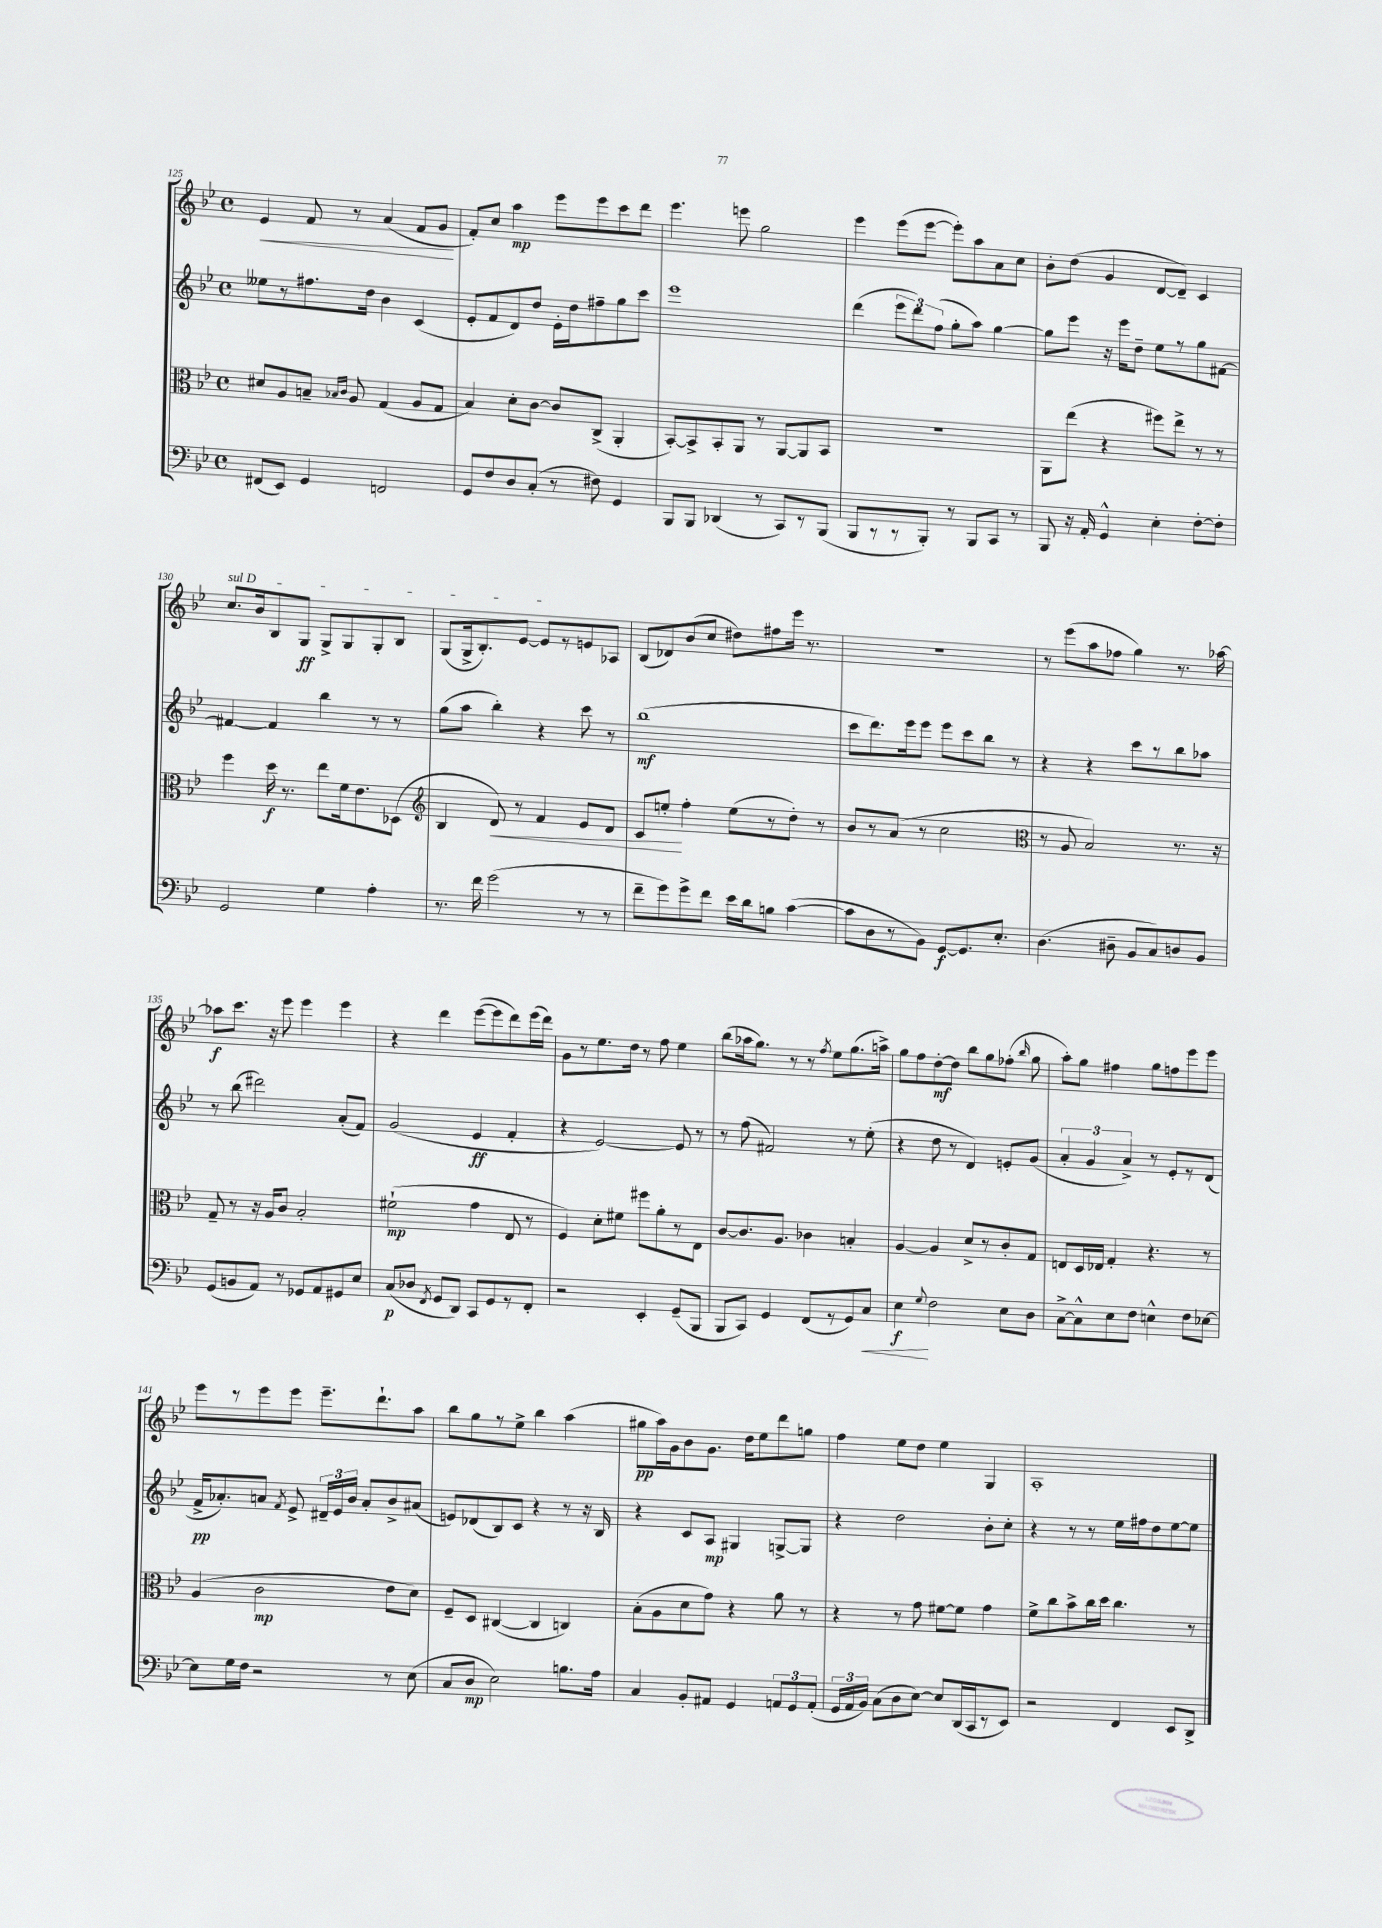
<<
\new StaffGroup <<
\new Staff = "s0" {
    \clef treble \key bes \major \defaultTimeSignature \time 4/4
    \autoBeamOff ees'4\< f'8 r8 a'4( f'8[ g'8]\! |
    f'8[-.) c''8] a''4\mp ees'''8[ ees'''8 c'''8 d'''8] |
    ees'''4. e'''8 g''2 |
    ees'''4 ees'''8[( ees'''8]~ ees'''8[-.) a''8 a'8 c''8] |
    bes'8[-. d''8]( g'4 d'8[~ d'8]--) c'4 |
    \once \override TextSpanner.bound-details.left.text = \markup { \italic "sul D" } c''8.[\startTextSpan bes'16 bes8 g8]\ff g8[-> g8 g8-. bes8] |
    g8[( g16-> bes8.-.) ees'8]~ ees'8[\stopTextSpan r8 e'8 aes8] |
    bes8[( des'8) bes'8( c''8] dis''8[) fis''8 ees'''16] r8. |
    r1 |
    r8 ees'''8[( a''8 fes''8] g''4) r8. aes''16~ |
    aes''8[\f c'''8.] r16 ees'''8 ees'''4 ees'''4 |
    r4 d'''4 ees'''8[~( ees'''8 d'''8) ees'''16( d'''16]) |
    g'8[ r8 ees''8. d''16] r8 f''8 ees''4 |
    bes''8[( aes''16 g''8.]) r8 r8 \acciaccatura { f''8 } ees''8[ g''8.( a''16]->) |
    g''8[ f''8 d''8~-.\mf d''8] bes''8[ g''8 fes''8]-.( \grace { bes''16 } g''8 |
    a''8[-.) g''8] fis''4 g''8[ f''8 ees'''8 ees'''8] |
    ees'''8[ r8 ees'''8 ees'''8] ees'''8.[-- d'''8.-! a''8] |
    bes''8[ g''8 r8 ees''8]-> bes''4 a''4( |
    gis''8[\pp a''16) g'16 bes'8 g'8.] d''16[ ees''8 d'''8 g''8] |
    f''4 ees''8[ d''8] ees''4 g4 |
    a1-. \bar "|." |
}
\new Staff = "s1" {
    \clef treble \key bes \major \defaultTimeSignature \time 4/4
    \autoBeamOff eeses''8[ r8 fis''8. d''16] bes'4 c'4( |
    ees'8[-. f'8 d'8) d''8] ees'16[-. d''16 fis''8-- g''8 c'''8] |
    ees'''1 |
    d'''4( \tuplet 3/2 { ees'''8[ d'''8) f''8]( } g''8[-. a''8]) g''4~ |
    g''8[ ees'''8] r16 ees'''16[ d''8]-- ees''8[ r8 g''8 fis'8]~ |
    fis'4~ fis'4 bes''4 r8 r8 |
    g''8[( a''8] bes''4-.) r4 c'''8 r8 |
    bes''1\mf( |
    c'''8[ d'''8.) ees'''16 ees'''8] ees'''8[ c'''8 bes''8] r8 |
    r4 r4 c'''8[ r8 bes''8 aes''8] |
    r8 bes''8( dis'''2) a'8[-.( f'8]) |
    g'2( ees'4\ff f'4-. |
    r4 ees'2~) ees'8 r8 |
    r8 f''8( fis'2) r8 ees''8-.( |
    r4 d''8 r8 d'4) e'8[-. g'8]( |
    \tuplet 3/2 { a'4-. g'4 a'4->) } r8 ees'8[-. r8 d'8]( |
    f'16[->\pp aes'8.-.) a'8] \acciaccatura { f'8 } ees'8-> \tuplet 3/2 { dis'16[-- ees'16 bes'16] } a'8[-. bes'8-> ais'8]( |
    e'8[) des'8( bes8) c'8] r4 r8 r16 bes16 |
    r4 c'8[ a8]\mp gis4 g8[~-> g8] |
    r4 d''2 bes'8[-. c''8]-. |
    r4 r8 r8 ees''16[ fis''16 d''8 ees''8~ ees''8] \bar "|." |
}
\new Staff = "s2" {
    \clef alto \key bes \major \defaultTimeSignature \time 4/4
    \autoBeamOff dis'8[ a8 b8]-- \grace { bes16[ c'16] } a8 g4( a8[ g8] |
    bes4) d'8[-. c'8]~ c'8[ c8]->( a,4-. |
    bes,8[~-.) bes,8-> bes,8-. a,8] r8 a,8[~ a,8 bes,8] |
    r1 |
    a,8[ ees''8]( r4 fis''8[) ees''8]-> r8 r8 |
    f''4 d''16\f r8. ees''8[ f'16 ees'8. des8]( |
    \clef treble bes4 d'8\<) r8 f'4 ees'8[ d'8] |
    c'8[ e''8]-.\! f''4-. e''8[( r8 d''8]-.) r8 |
    bes'8[ r8 a'8]( r8 c''2 |
    \clef alto r8 a8 bes2) r8. r16 |
    g8-- r8 r16 a16[ c'8] bes2-. |
    fis'2-!\mp( g'4 ees8 r8 |
    f4) d'8[-. fis'8] fis''8[ a'8-. r8 ees8] |
    c'8[~ c'8. a8.] ces'4 b4-. |
    a4~ a4 d'8[-> r8 c'8-. g8] |
    e8[ d16 ees16] g4-. r4. r8 |
    a4( c'2\mp ees'8[ d'8]) |
    f8[-- d8] cis4~( cis4 c4) |
    bes8[-.( a8 d'8 g'8]) r4 a'8 r8 |
    r4 r8 g'8 fis'8[~ fis'8] g'4 |
    f'8[-> c''8 bes'8-> c''16 d''16] c''4. r8 \bar "|." |
}
\new Staff = "s3" {
    \clef bass \key bes \major \defaultTimeSignature \time 4/4
    \autoBeamOff fis,8[( ees,8]) g,4 f,2 |
    g,8[ f8 d8 c8]-.( r8 fis8) g,4 |
    bes,,8[ bes,,8] des,4( r8 c,8[) r8 bes,,8]( |
    bes,,8[ r8 r8 bes,,8]-.) r8 bes,,8[ c,8] r8 |
    bes,,8 r16 a,16-. g,4-^ ees4-. f8[~-. f8]-. |
    g,2 g4 a4-. |
    r8. f'16 g'2( r8 r8 |
    f'8[-- g'8) g'8-> f'8] ees'16[ d'16 b8] c'4~( |
    c'8[ d8 r8 bes,8]) g,8[~\f g,8. ees8.]-. |
    d4.( dis8-- bes,8[ c8) d8 bes,8] |
    g,8[( b,8 a,8]) r8 ges,8[ a,8 gis,8 ees8] |
    c8[\p( des8] \acciaccatura { f,8 } g,8[ d,8]) c,8[ g,8 r8 f,8]-. |
    r2 ees,4-. g,8[--( bes,,8] |
    bes,,8[ c,8]) g,4 f,8[( r8 g,8) c8]\< |
    ees4\f\! \appoggiatura { g8 } f2 ees8[ d8] |
    c8[~-> c8-^ ees8 f8] e4-^ f8[ ees8]~ |
    ees8[ g16 f16] r2 r8 ees8( |
    c8[ d8]\mp ees2) b8.[ a16] |
    c4 bes,8[-. ais,8] g,4 \tuplet 3/2 { a,8[ g,8 a,8]-.( } |
    \tuplet 3/2 { g,16[ a,16 bes,16]) } c8[( d8 ees8]~) ees8[ d,16( c,16 r8 ees,8]) |
    r2 f,4 ees,8[ d,8]-> \bar "|." |
}
>>
>>
\layout { \context { \Score currentBarNumber = #125 } }
